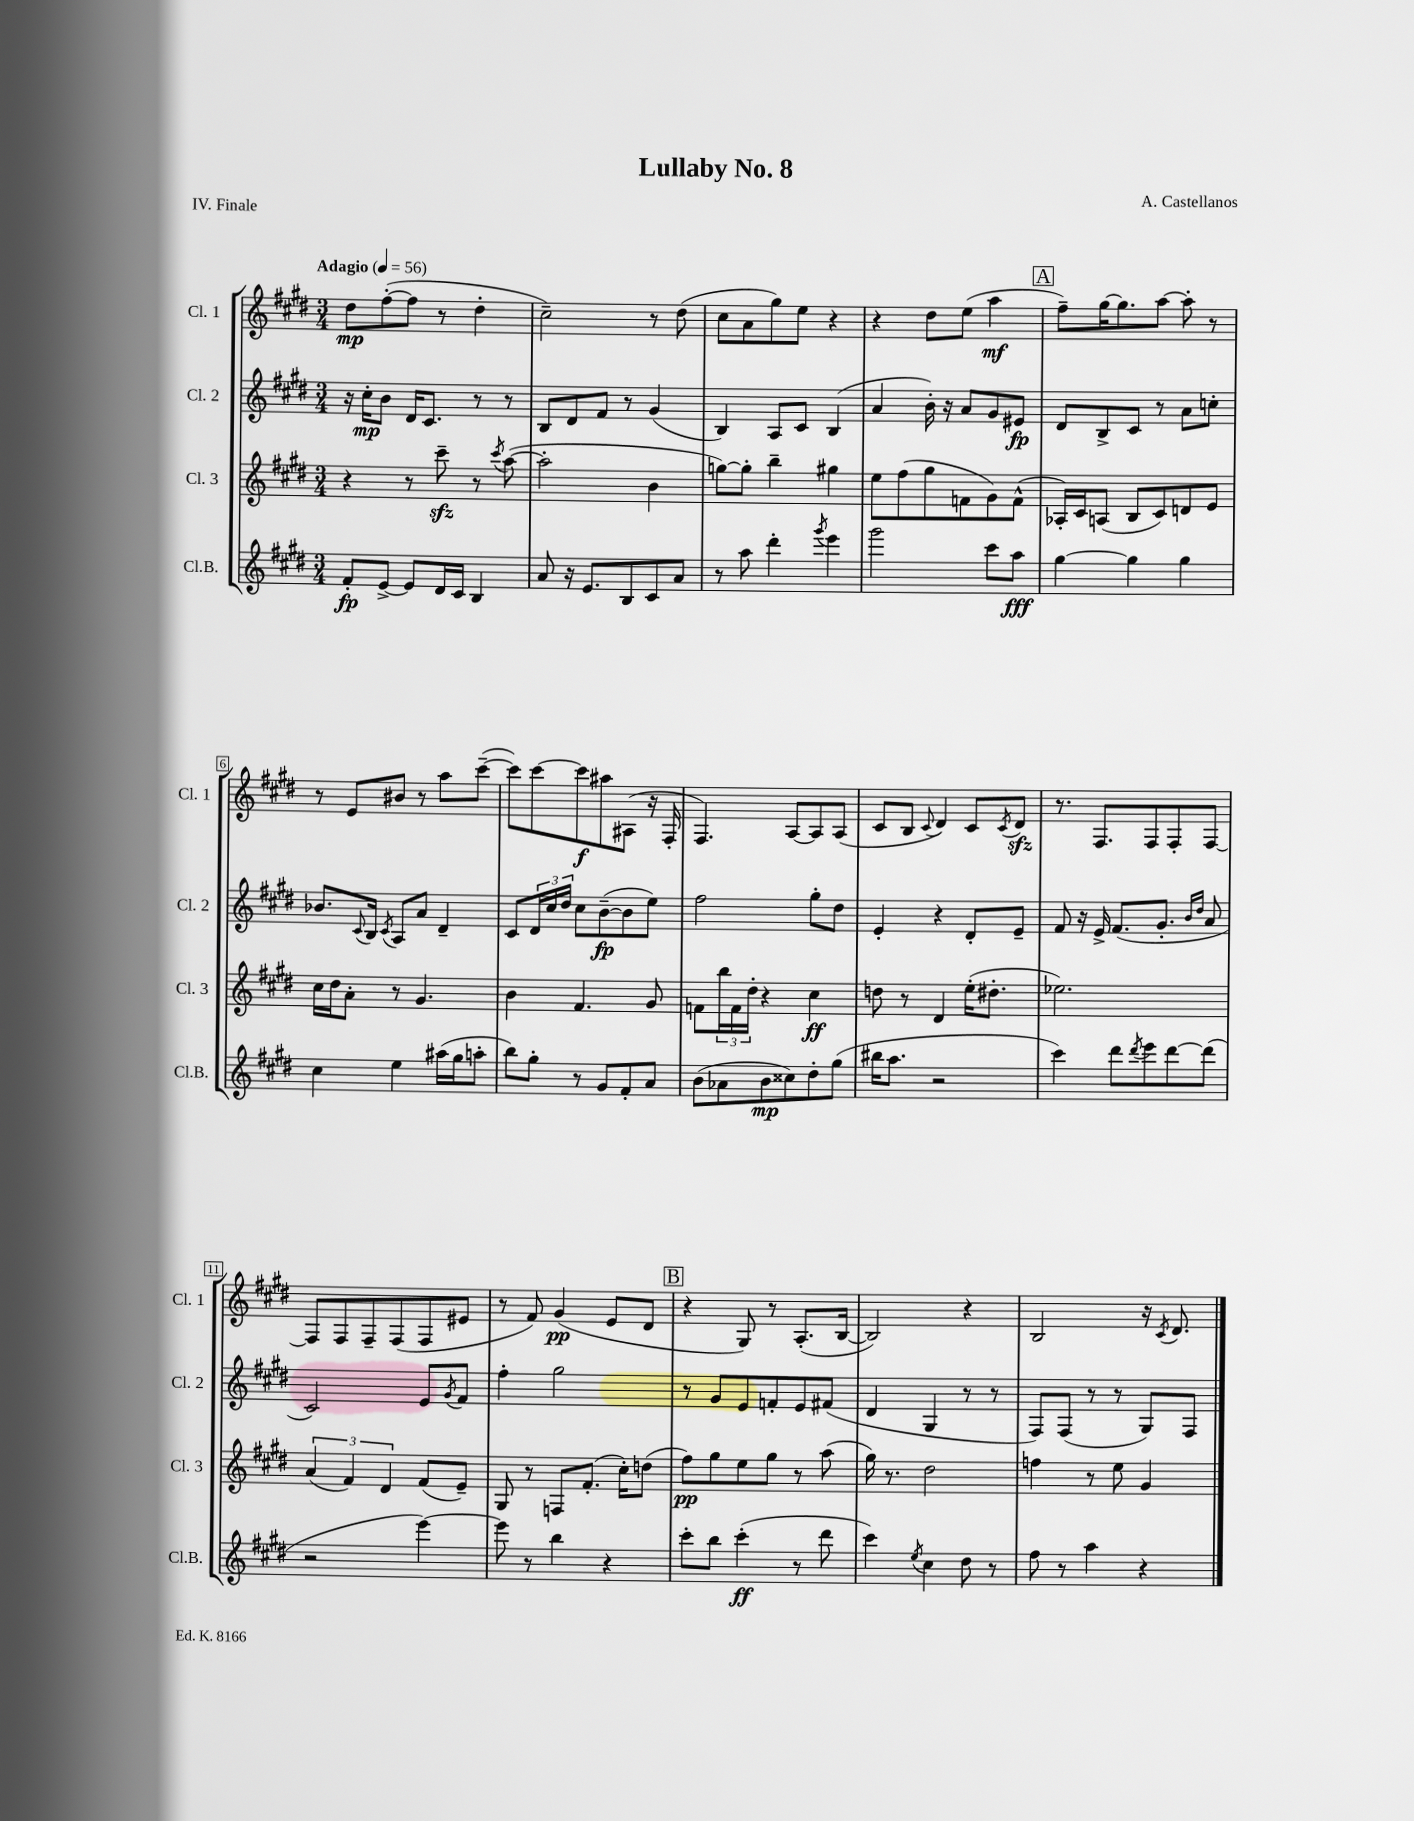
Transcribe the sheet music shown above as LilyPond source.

\header { title = "Lullaby No. 8" composer = "A. Castellanos" piece = "IV. Finale" }
<<
\new StaffGroup <<
\new Staff = "s0" \with { instrumentName = "Cl. 1" shortInstrumentName = "Cl. 1" } {
    \clef treble \key e \major \numericTimeSignature \time 3/4 \tempo "Adagio" 4 = 56
    dis''8\mp fis''8~-.( fis''8 r8 dis''4-. |
    cis''2--) r8 dis''8( |
    cis''8 a'8 gis''8) e''8 r4 |
    r4 dis''8 e''8( a''4\mf |
    \mark \markup { \box "A" } fis''8--) gis''16~ gis''8. a''8~ a''8-. r8 |
    r8 e'8 bis'8 r8 a''8 cis'''8~--( |
    cis'''8) cis'''8~ cis'''8\f ais''8 ais8( r16 fis16-. |
    fis4.) a8~ a8 a8( |
    cis'8 b8 \appoggiatura { cis'8 } dis'4) cis'8 \acciaccatura { cis'8 } dis'8\sfz |
    r8. fis8. fis8 fis8-. fis8~ |
    fis8 fis8 fis8-- fis8( fis8 eis'8 |
    r8 fis'8) gis'4\pp( e'8 dis'8 |
    \mark \markup { \box "B" } r4 gis8) r8 a8.-.( b16~ |
    b2) r4 |
    b2 r16 \acciaccatura { cis'8 } dis'8. \bar "|." |
}
\new Staff = "s1" \with { instrumentName = "Cl. 2" shortInstrumentName = "Cl. 2" } {
    \clef treble \key e \major \numericTimeSignature \time 3/4
    r16 cis''16-.\mp b'8 dis'16 cis'8. r8 r8 |
    b8 dis'8 fis'8 r8 gis'4( |
    b4) a8 cis'8 b4( |
    a'4 b'16-.) r16 a'8 gis'8 eis'8\fp |
    \mark \markup { \box "A" } dis'8 b8-> cis'8 r8 a'8 c''8-. |
    bes'8. \appoggiatura { cis'8 } b16 \acciaccatura { cis'8 } a8 a'8 dis'4-- |
    cis'8 \tuplet 3/2 { dis'16 cis''16 dis''16 } cis''8 b'8~--\fp( b'8 e''8) |
    fis''2 gis''8-. dis''8 |
    e'4-. r4 dis'8-. e'8-- |
    fis'8 r16 e'16-> fis'8.( gis'8.-. \grace { b'16 dis''16 } a'8 |
    cis'2) e'8 \acciaccatura { gis'8 } fis'8 |
    fis''4-. gis''2 |
    \mark \markup { \box "B" } r8 gis'8 e'8 f'8-. e'8 fis'8( |
    dis'4 gis4 r8 r8 |
    fis8) fis8( r8 r8 gis8) fis8 \bar "|." |
}
\new Staff = "s2" \with { instrumentName = "Cl. 3" shortInstrumentName = "Cl. 3" } {
    \clef treble \key e \major \numericTimeSignature \time 3/4
    r4 r8 cis'''8--\sfz r8 \acciaccatura { cis'''8 } a''8~( |
    a''2-. b'4 |
    g''8~) g''8-. b''4-- gis''4 |
    e''8 fis''8( gis''8 f'8 gis'8) f'8-^( |
    \mark \markup { \box "A" } aes16-.) cis'16 a8( b8 cis'8) d'8 e'8 |
    cis''16 dis''16 a'8-. r8 gis'4. |
    b'4 fis'4. gis'8 |
    f'8 \tuplet 3/2 { b''16 f'16 dis''16-. } r4 cis''4\ff |
    d''8 r8 dis'4 e''16-.( dis''8.-. |
    ees''2.) |
    \tuplet 3/2 { a'4( fis'4) dis'4 } fis'8( e'8--) |
    gis8 r8 f8 fis'8.-.( cis''16-.) d''8( |
    \mark \markup { \box "B" } fis''8\pp) gis''8 e''8 gis''8 r8 a''8( |
    gis''16) r8. dis''2 |
    f''4 r8 e''8 gis'4 \bar "|." |
}
\new Staff = "s3" \with { instrumentName = "Cl.B." shortInstrumentName = "Cl.B." } {
    \clef treble \key e \major \numericTimeSignature \time 3/4
    fis'8-.\fp e'8~-> e'8 dis'16 cis'16 b4 |
    a'8 r16 e'8. b8 cis'8 a'8 |
    r8 a''8 dis'''4-. \acciaccatura { gis'''8 } e'''4 |
    gis'''2 cis'''8 a''8\fff |
    \mark \markup { \box "A" } gis''4~ gis''4 gis''4 |
    cis''4 e''4 ais''16( gis''16 a''8-. |
    b''8) gis''8-. r8 gis'8 fis'8-. a'8 |
    b'8( aes'8 b'8\mp cisis''8) dis''8-. gis''8( |
    bis''16 a''8. r2 |
    cis'''4) dis'''8 \acciaccatura { dis'''8 } e'''8 dis'''8~ dis'''8( |
    r2 e'''4~) |
    e'''8 r8 b''4 r4 |
    \mark \markup { \box "B" } cis'''8-. b''8 cis'''4-.\ff( r8 dis'''8 |
    cis'''4) \acciaccatura { e''8 } cis''4 dis''8 r8 |
    fis''8 r8 a''4 r4 \bar "|." |
}
>>
>>
\layout { \context { \Score \override BarNumber.stencil = #(make-stencil-boxer 0.1 0.3 ly:text-interface::print) } }
